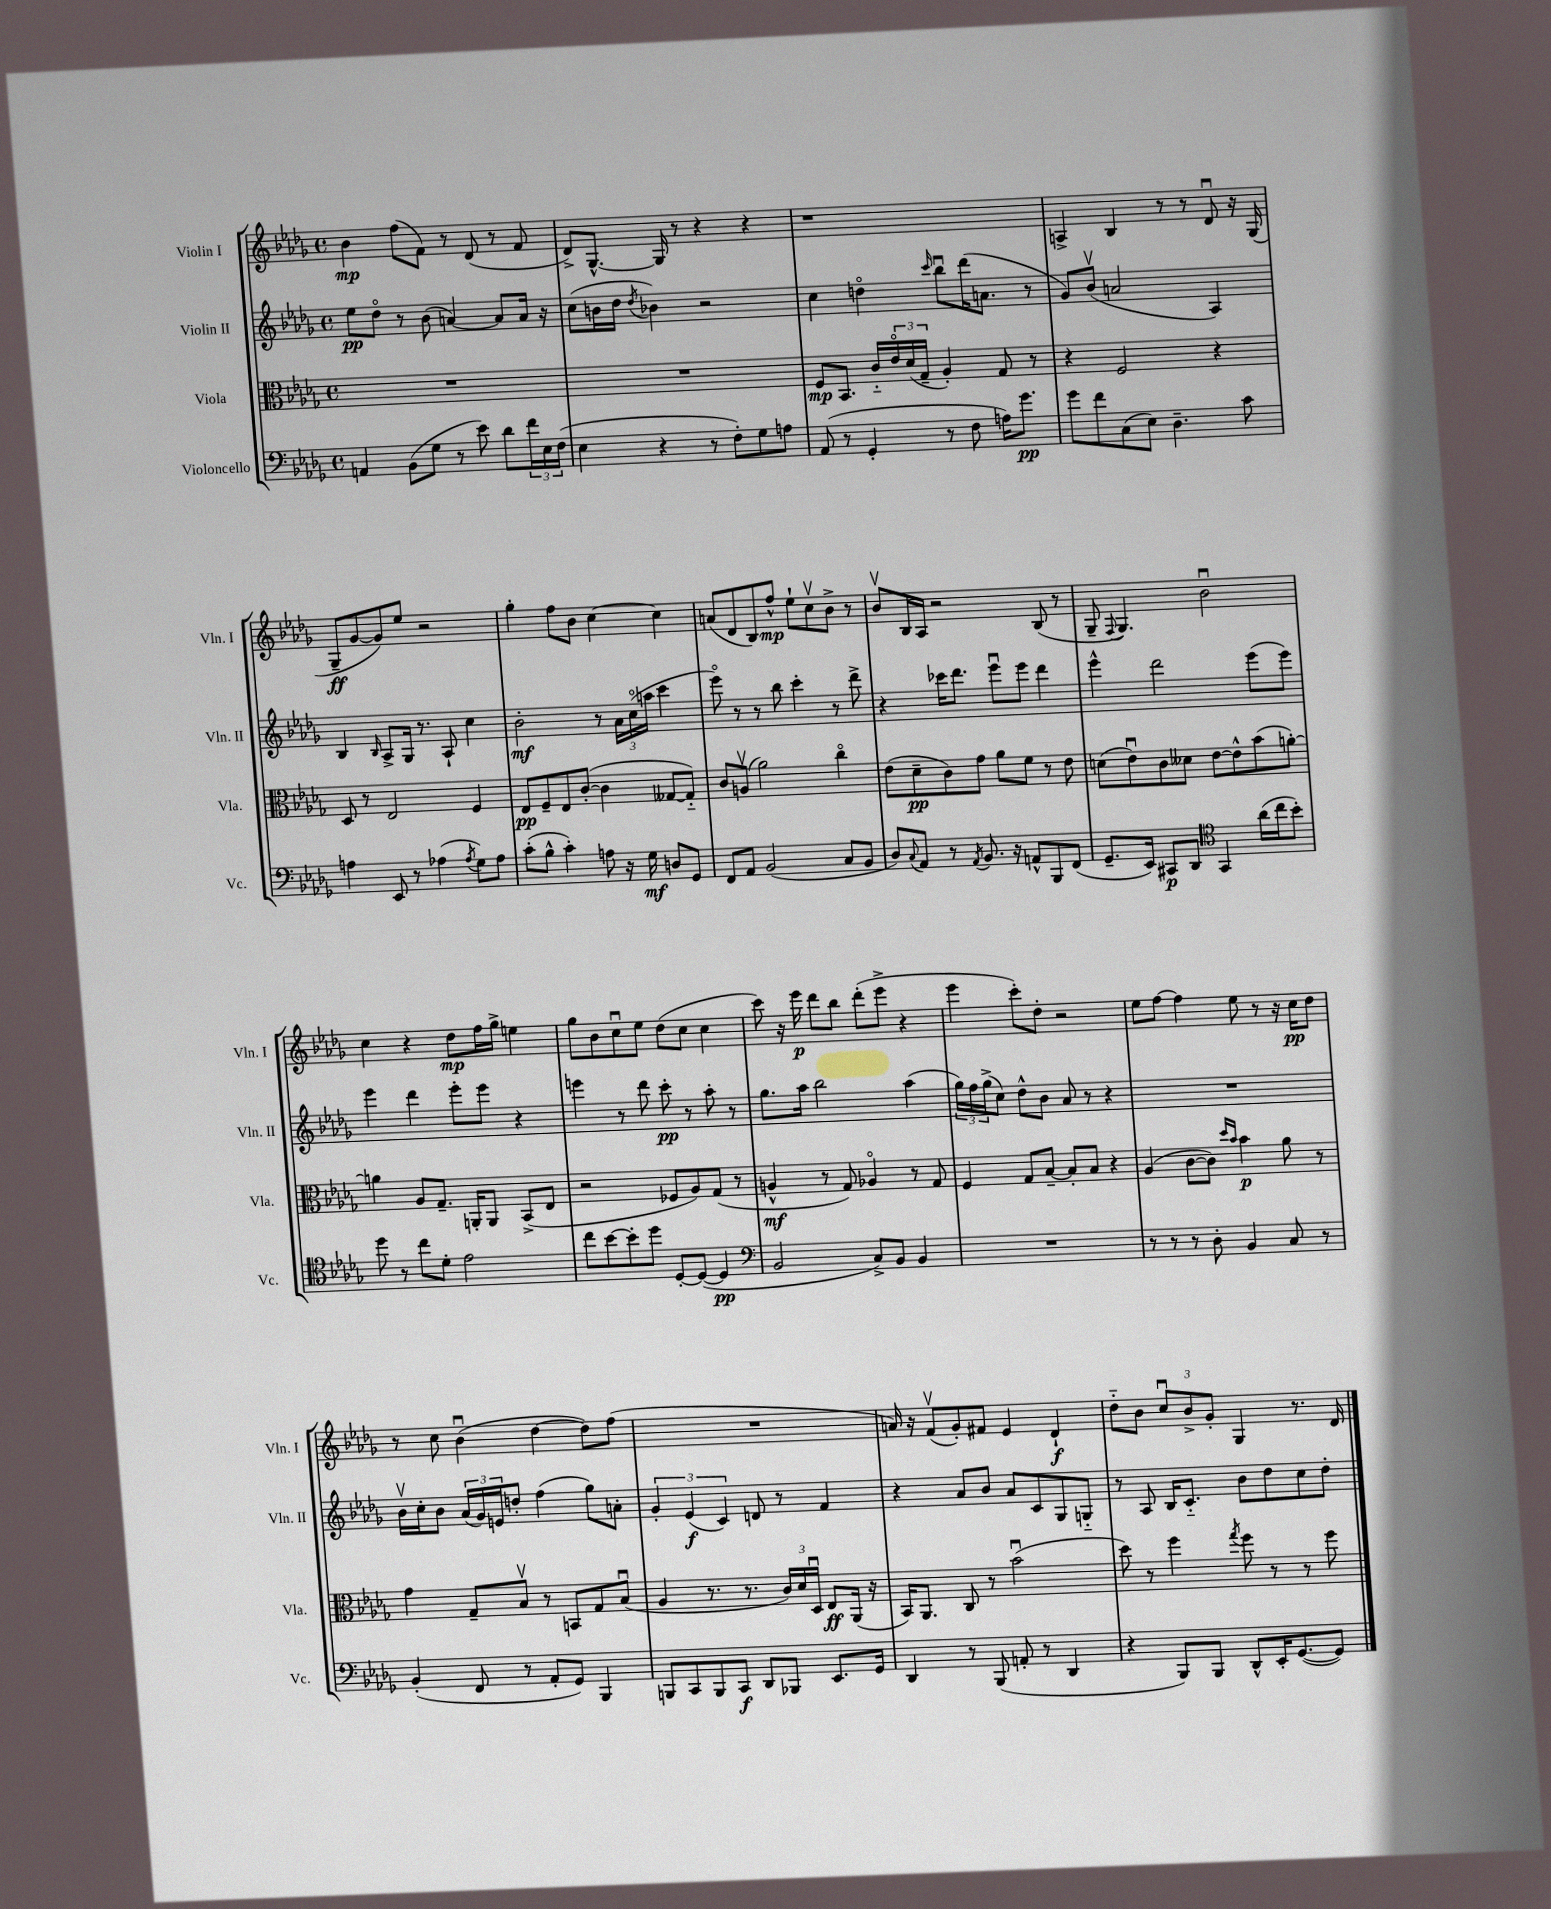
<<
\new StaffGroup <<
\new Staff = "s0" \with { instrumentName = "Violin I" shortInstrumentName = "Vln. I" } {
    \clef treble \key des \major \defaultTimeSignature \time 4/4
    bes'4\mp f''8( f'8) r8 des'8( r8 f'8 |
    des'8->) ges8.~-^ ges16 r8 r4 r4 |
    r1 |
    a4-> bes4 r8 r8 des'8\downbow r16 ges16( |
    ges8--\ff ges'8~ ges'8) ees''8 r2 |
    ges''4-. f''8 bes'8 c''4~ c''4 |
    a'8( des'8 bes8) f''8-^\mp ees''8-! c''8\upbow bes'8-> r8 |
    bes'8\upbow bes16 aes16 r2 bes8( r8 |
    ges8-- \appoggiatura { f8 } ges4.) bes'2\downbow |
    c''4 r4 des''8\mp f''16 ges''16-> e''4 |
    ges''8 bes'8 c''8\downbow ees''8 des''8( c''8 c''4 |
    c'''8) r16 ees'''16\p des'''8 bes''8 des'''8-.( ees'''8-> r4 |
    ees'''4 c'''8-.) des''8-. r2 |
    ees''8 f''8~ f''4 ees''8 r8 r16 c''16\pp des''8 |
    r8 c''8 bes'4\downbow( des''4~ des''8) f''8( |
    R1 |
    a'16) r16 f'8\upbow( ges'8-.) fis'8 ees'4 des'4-!\f |
    des''8-_ bes'8 \tuplet 3/2 { c''8\downbow bes'8-> ges'8-. } ges4 r8. des'16 \bar "|." |
}
\new Staff = "s1" \with { instrumentName = "Violin II" shortInstrumentName = "Vln. II" } {
    \clef treble \key des \major \defaultTimeSignature \time 4/4
    ees''8\pp des''8\flageolet r8 bes'8( a'4~) a'8 a'16 r16 |
    c''8( b'16 des''16 \acciaccatura { des''8 } bes'4) r2 |
    c''4 d''4\flageolet \grace { c'''16 } bes''8\downbow des'''16( a'8. r8 |
    ges'8) bes'8\upbow( a'2 aes4) |
    bes4 \grace { bes16 } aes8-> ges16 r8. aes8-! c''4 |
    bes'2-.\mf r8 \tuplet 3/2 { aes'16 c''16\flageolet( a''16 } c'''4 |
    ees'''8\flageolet) r8 r8 bes''8 c'''4-. r8 des'''8-> |
    r4 ces'''16 des'''8. ees'''8\downbow ees'''8 des'''4 |
    ees'''4-^ des'''2 ees'''8( ees'''8) |
    ees'''4 des'''4 ees'''8-. ees'''8 r4 |
    e'''4 r8 des'''8 c'''8-.\pp r8 aes''8-. r8 |
    ges''8. aes''16 bes''2 aes''4( |
    \tuplet 3/2 { ges''16) f''16 ges''16->( } c''8) des''8-^ bes'8 aes'8 r8 r4 |
    R1 |
    bes'16\upbow c''16-. bes'8 \tuplet 3/2 { aes'16( ges'16) e'16 } d''8-. f''4( ges''8) a'8-. |
    \tuplet 3/2 { ges'4-. ees'4\f( c'4) } d'8 r8 f'4 |
    r4 aes'8 bes'8 aes'8 c'8 ges8 g8-_ |
    r8 aes8 bes16 c'8.-_ bes'8 des''8 c''8 des''8-. \bar "|." |
}
\new Staff = "s2" \with { instrumentName = "Viola" shortInstrumentName = "Vla." } {
    \clef alto \key des \major \defaultTimeSignature \time 4/4
    R1 |
    R1 |
    f8\mp bes,8. c'16-_ \tuplet 3/2 { ees'16\flageolet des'16( ges16-- } aes4-.) ges8 r8 |
    r4 f2 r4 |
    des8 r8 ees2 f4 |
    ees8\pp f8-- ees8 c'8~-.( c'4 geses8~ geses8-_) |
    c'8 a8\upbow( aes'2) c''4\flageolet |
    ees'8( des'8--\pp c'8) ges'8 aes'8 f'8 r8 ees'8 |
    d'8( ees'8\downbow) c'8 deses'8 ees'8~ ees'8-^ bes'8( a'8~-.) |
    a'4 aes8 ges8.-- a,16-. a,8 bes,8->( ees8 |
    r2 fes8 aes8) ges8( r8 |
    a4-^\mf r8 ges8) aes4\flageolet r8 ges8 |
    f4 ges8 bes8~-- bes8-. bes8 r4 |
    aes4( c'8~ c'8) \grace { des''16 bes'16 } bes'4\p aes'8 r8 |
    ges'4 ges8-- bes8\upbow r8 b,8 ges8 bes8\downbow( |
    aes4 r8. r8. \tuplet 3/2 { c'16) des'16 des16\downbow } ees8\ff aes,16( r16 |
    bes,16) aes,8. c8 r8 bes'2\downbow( |
    des''8) r8 f''4 \acciaccatura { ges''8 } f''8 r8 r8 f''8 \bar "|." |
}
\new Staff = "s3" \with { instrumentName = "Violoncello" shortInstrumentName = "Vc." } {
    \clef bass \key des \major \defaultTimeSignature \time 4/4
    a,4 bes,8( ges8 r8 ees'8) des'8 \tuplet 3/2 { f'16 ees16 f16( } |
    ees4 r4 r8 f8-.) ges8 a8 |
    aes,8( r8 ges,4-. r8 f8 a16) ges'8.\pp |
    ges'8 f'8 c8( ees8) des4.-- c'8 |
    a4 ees,8 r8 aes4( \acciaccatura { aes8 } ges8) aes8 |
    c'8-.( bes8-^ c'4-.) a8 r16 ges16\mf d8 ges,8 |
    f,8 aes,8 bes,2( c8 bes,8 |
    des8) \appoggiatura { c8 } aes,8 r8 \acciaccatura { aes,8 } bes,8. r16 a,8-^ bes,,8 f,8( |
    ges,8.-- ees,16) cis,8\p des,8 \clef tenor ges,4 aes'16( c''16 bes'8-.) |
    des''8 r8 c''8 des'8-. ees'2 |
    c''8 bes'8~ bes'8-. des''8 des8~-. des8~( des4\pp |
    \clef bass bes,2 c8->) bes,8 bes,4 |
    R1 |
    r8 r8 r8 des8-. bes,4 c8 r8 |
    bes,4-.( f,8 r8 aes,8-. ges,8) bes,,4 |
    b,,8 c,8 b,,8 c,8\f des,8 bes,,8 ees,8. ges,16 |
    des,4 r8 bes,,8( a,8-. r8 des,4 |
    r4 bes,,8) bes,,8 des,8-^ ees,16-. ges,8.~( ges,8) \bar "|." |
}
>>
>>
\layout { \context { \Score \remove "Bar_number_engraver" } }
